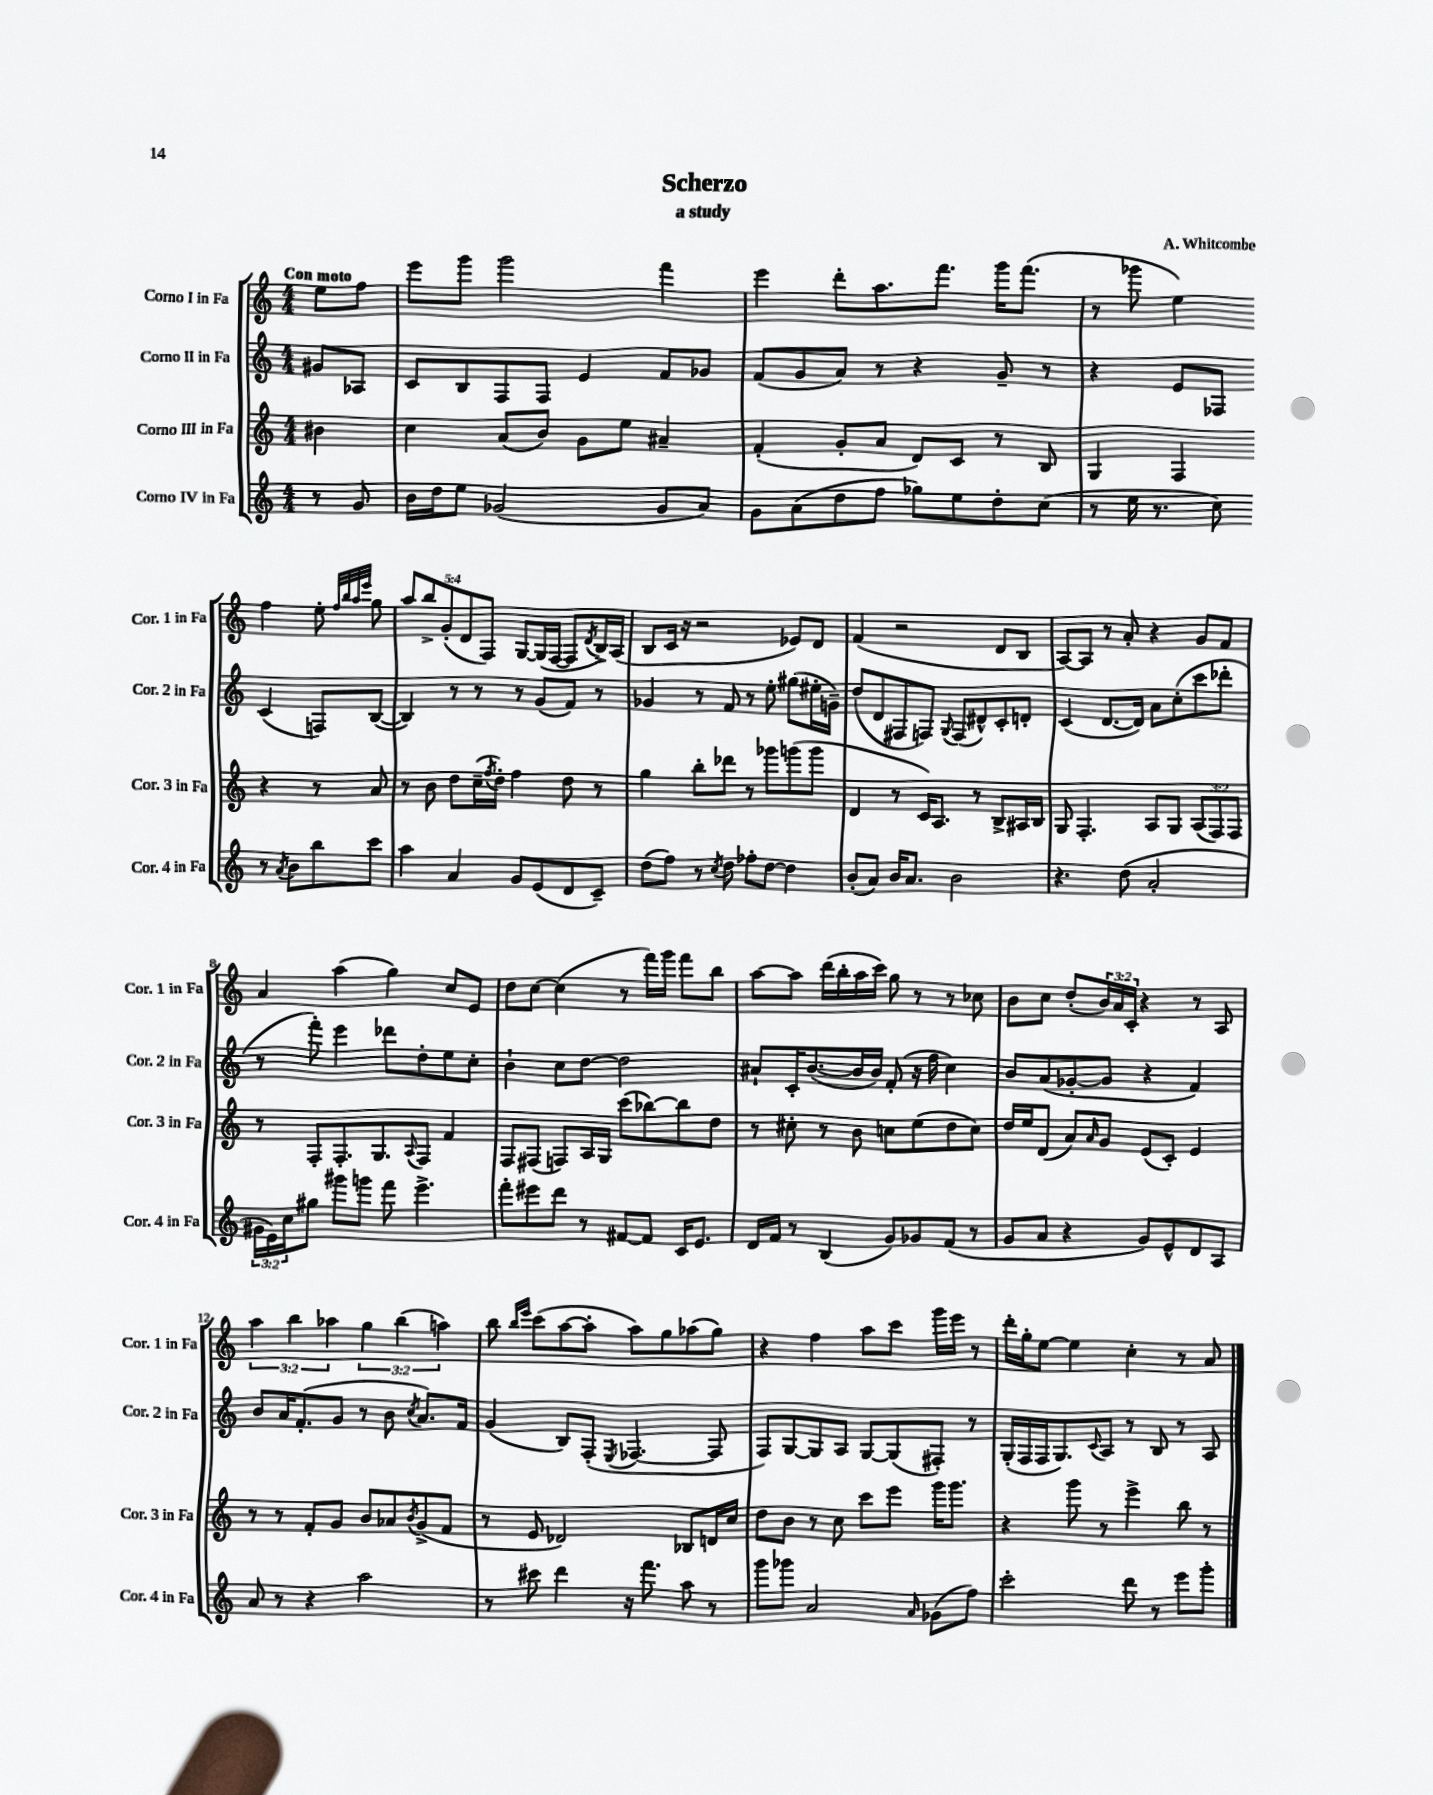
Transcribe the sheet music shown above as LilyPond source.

\header { title = "Scherzo" composer = "A. Whitcombe" subtitle = "a study" }
<<
\new StaffGroup <<
\new Staff = "s0" \with { instrumentName = "Corno I in Fa" shortInstrumentName = "Cor. 1 in Fa" } {
    \clef treble \key c \major \numericTimeSignature \time 4/4 \override Staff.TupletNumber.text = #tuplet-number::calc-fraction-text \partial 4 \tempo "Con moto"
    e''8 f''8 |
    e'''8 g'''8 g'''2 f'''4 |
    e'''4 d'''8-. a''8. f'''8. g'''16 f'''8.( |
    r8 ges'''8 e''4) f''4 e''8-. \grace { f''32 b''32 a''32 e'''32 } g''8 |
    \tuplet 5/4 { a''8 b''8-> g'8-.( d'8 f8) } g8~ g16( f16~ f8 \acciaccatura { d'8 } b16->) a16( |
    b8 c'16 r16 r2 ees'8) d'8 |
    f'4( r2 d'8 b8 |
    a8~) a8 r8 a'8-. r4 g'8 f'8 |
    a'4 a''4( g''4) c''8 e'8 |
    d''8 c''8~ c''4( r8 f'''16) g'''16 f'''8 b''8 |
    a''8~ a''8 d'''16( b''16-. a''16 c'''16) g''8 r8 r8 ces''8 |
    b'8 c''8 d''8-.( \tuplet 3/2 { b'16) a'16 c'16-. } r4 r8 a8 |
    \tuplet 3/2 { a''4 b''4 aes''4 } \tuplet 3/2 { g''4 b''4( a''4) } |
    b''8 \grace { b''16 e'''16 } c'''8( a''8~ a''8-. a''8) g''8 aes''8( g''8) |
    r4 f''4 a''8 c'''8 g'''16 e'''16 r8 |
    d'''16-. g''16-. e''8~ e''4 c''4-. r8 a'8 \bar "|." |
}
\new Staff = "s1" \with { instrumentName = "Corno II in Fa" shortInstrumentName = "Cor. 2 in Fa" } {
    \clef treble \key c \major \numericTimeSignature \time 4/4 \partial 4
    gis'8 aes8 |
    c'8 b8 f8 f8 e'4 f'8 ges'8 |
    f'8( g'8 a'8) r8 r4 g'8-- r8 |
    r4 e'8 fes8 c'4( f8) b8~( |
    b4) r8 r8 r8 g'8( f'8) r8 |
    ges'4 r8 f'8 r8 e''8-. gis''8( eis''16-. g'16--) |
    d''8( d'8 fis8 f8) \appoggiatura { g8 } f8( dis'8-^) c'8-. d'8-. |
    c'4( d'8.~ d'16) a'8 c''8-.( c'''8 des'''8-. |
    r8 f'''8-.) e'''4 des'''8 d''8-. e''8 c''8-. |
    b'4-! c''8 d''8~ d''2 |
    ais'8-! c'16-. b'8.~( b'16 b'16) f'8-.( r16 f''16 c''4) |
    b'8 a'8( ges'8~-. ges'8 r4 f'4) |
    b'8 a'16 f'8.-.( g'8 r8 b'8 \acciaccatura { c''8 } a'8.) f'16 |
    g'4( b8) f8-.( \acciaccatura { e8 } fes4.~ fes8 |
    f8) g8~ g8 a8 g8~ g8( fis8-.) r8 |
    g16-.( f16 f16 g8.) \appoggiatura { c'8 } a8 r8 b8 r8 a8 \bar "|." |
}
\new Staff = "s2" \with { instrumentName = "Corno III in Fa" shortInstrumentName = "Cor. 3 in Fa" } {
    \clef treble \key c \major \numericTimeSignature \time 4/4 \override Staff.TupletNumber.text = #tuplet-number::calc-fraction-text \partial 4
    bis'4 |
    c''4 a'8( b'8) g'8 e''8 ais'4-- |
    f'4-.( g'8-. a'8 d'8) c'8 r8 b8 |
    g4 f4 r4 r8 a'8 |
    r8 b'8 d''8 c''16--( \acciaccatura { f''8 } d''16-.) f''4 d''8 r8 |
    g''4 b''8-. des'''8 r8 ges'''8 g'''8( g'''8 |
    d'4 r8 c'16) a8. r8 b8-> ais16 b16 |
    g8 f4.-. a8 g8 \tuplet 3/2 { a8( f8) f8 } |
    r8 f8-. f8.-. g8. \appoggiatura { a8 } f8 f'4 |
    f8 fis8( f8) a16 g16 c'''8( bes''8~) bes''8 d''8 |
    r8 cis''8-. r8 b'8 c''8 e''8( d''8 c''8) |
    d''16 e''16 d'8( a'8) \grace { a'16 } g'8 e'8( c'8-.) e'4 |
    r8 r8 f'8-. g'8 b'8 aes'8 \acciaccatura { b'8 } g'8->( f'8 |
    r8 e'8 des'2) bes8 d'16 c''16 |
    d''8 b'8 r8 c''8 c'''8 e'''8 g'''16 g'''8. |
    r4 g'''8 r8 e'''4-> b''8 r8 \bar "|." |
}
\new Staff = "s3" \with { instrumentName = "Corno IV in Fa" shortInstrumentName = "Cor. 4 in Fa" } {
    \clef treble \key c \major \numericTimeSignature \time 4/4 \override Staff.TupletNumber.text = #tuplet-number::calc-fraction-text \partial 4
    r8 g'8 |
    b'16 d''16 e''8 ges'2( ges'8 a'8) |
    g'8 a'8( d''8 f''8 ges''8) e''8 d''8-. c''8( |
    r8 e''16 r8. c''8) r8 \acciaccatura { a'8 } b'8 b''8 c'''8 |
    a''4 a'4 g'8 e'8( d'8 c'8--) |
    d''8( f''8) r8 \acciaccatura { c''8 } d''8 fes''8-. d''8~ d''4 |
    b'8-.( a'8) b'16 a'8. b'2 |
    r4. d''8( a'2-. |
    \tuplet 3/2 { gis'16 e'16) c''16 } gis''8 gis'''8 g'''8 f'''8 e'''4.-> |
    f'''8-. eis'''8 d'''8 r8 fis'8~ fis'8 c'16 e'8. |
    d'16 f'16 r8 b4( g'8) ges'8 f'8( r8 |
    g'8 a'8 r4 g'8) e'8-^ d'8 a8 |
    a'8 r8 r4 a''2 |
    r8 cis'''8 d'''4 r16 f'''8. a''8 r8 |
    g'''8 ges'''8 a'2 \grace { a'16 } ges'8( f''8) |
    c'''2-. d'''8 r8 e'''8 g'''8-. \bar "|." |
}
>>
>>
